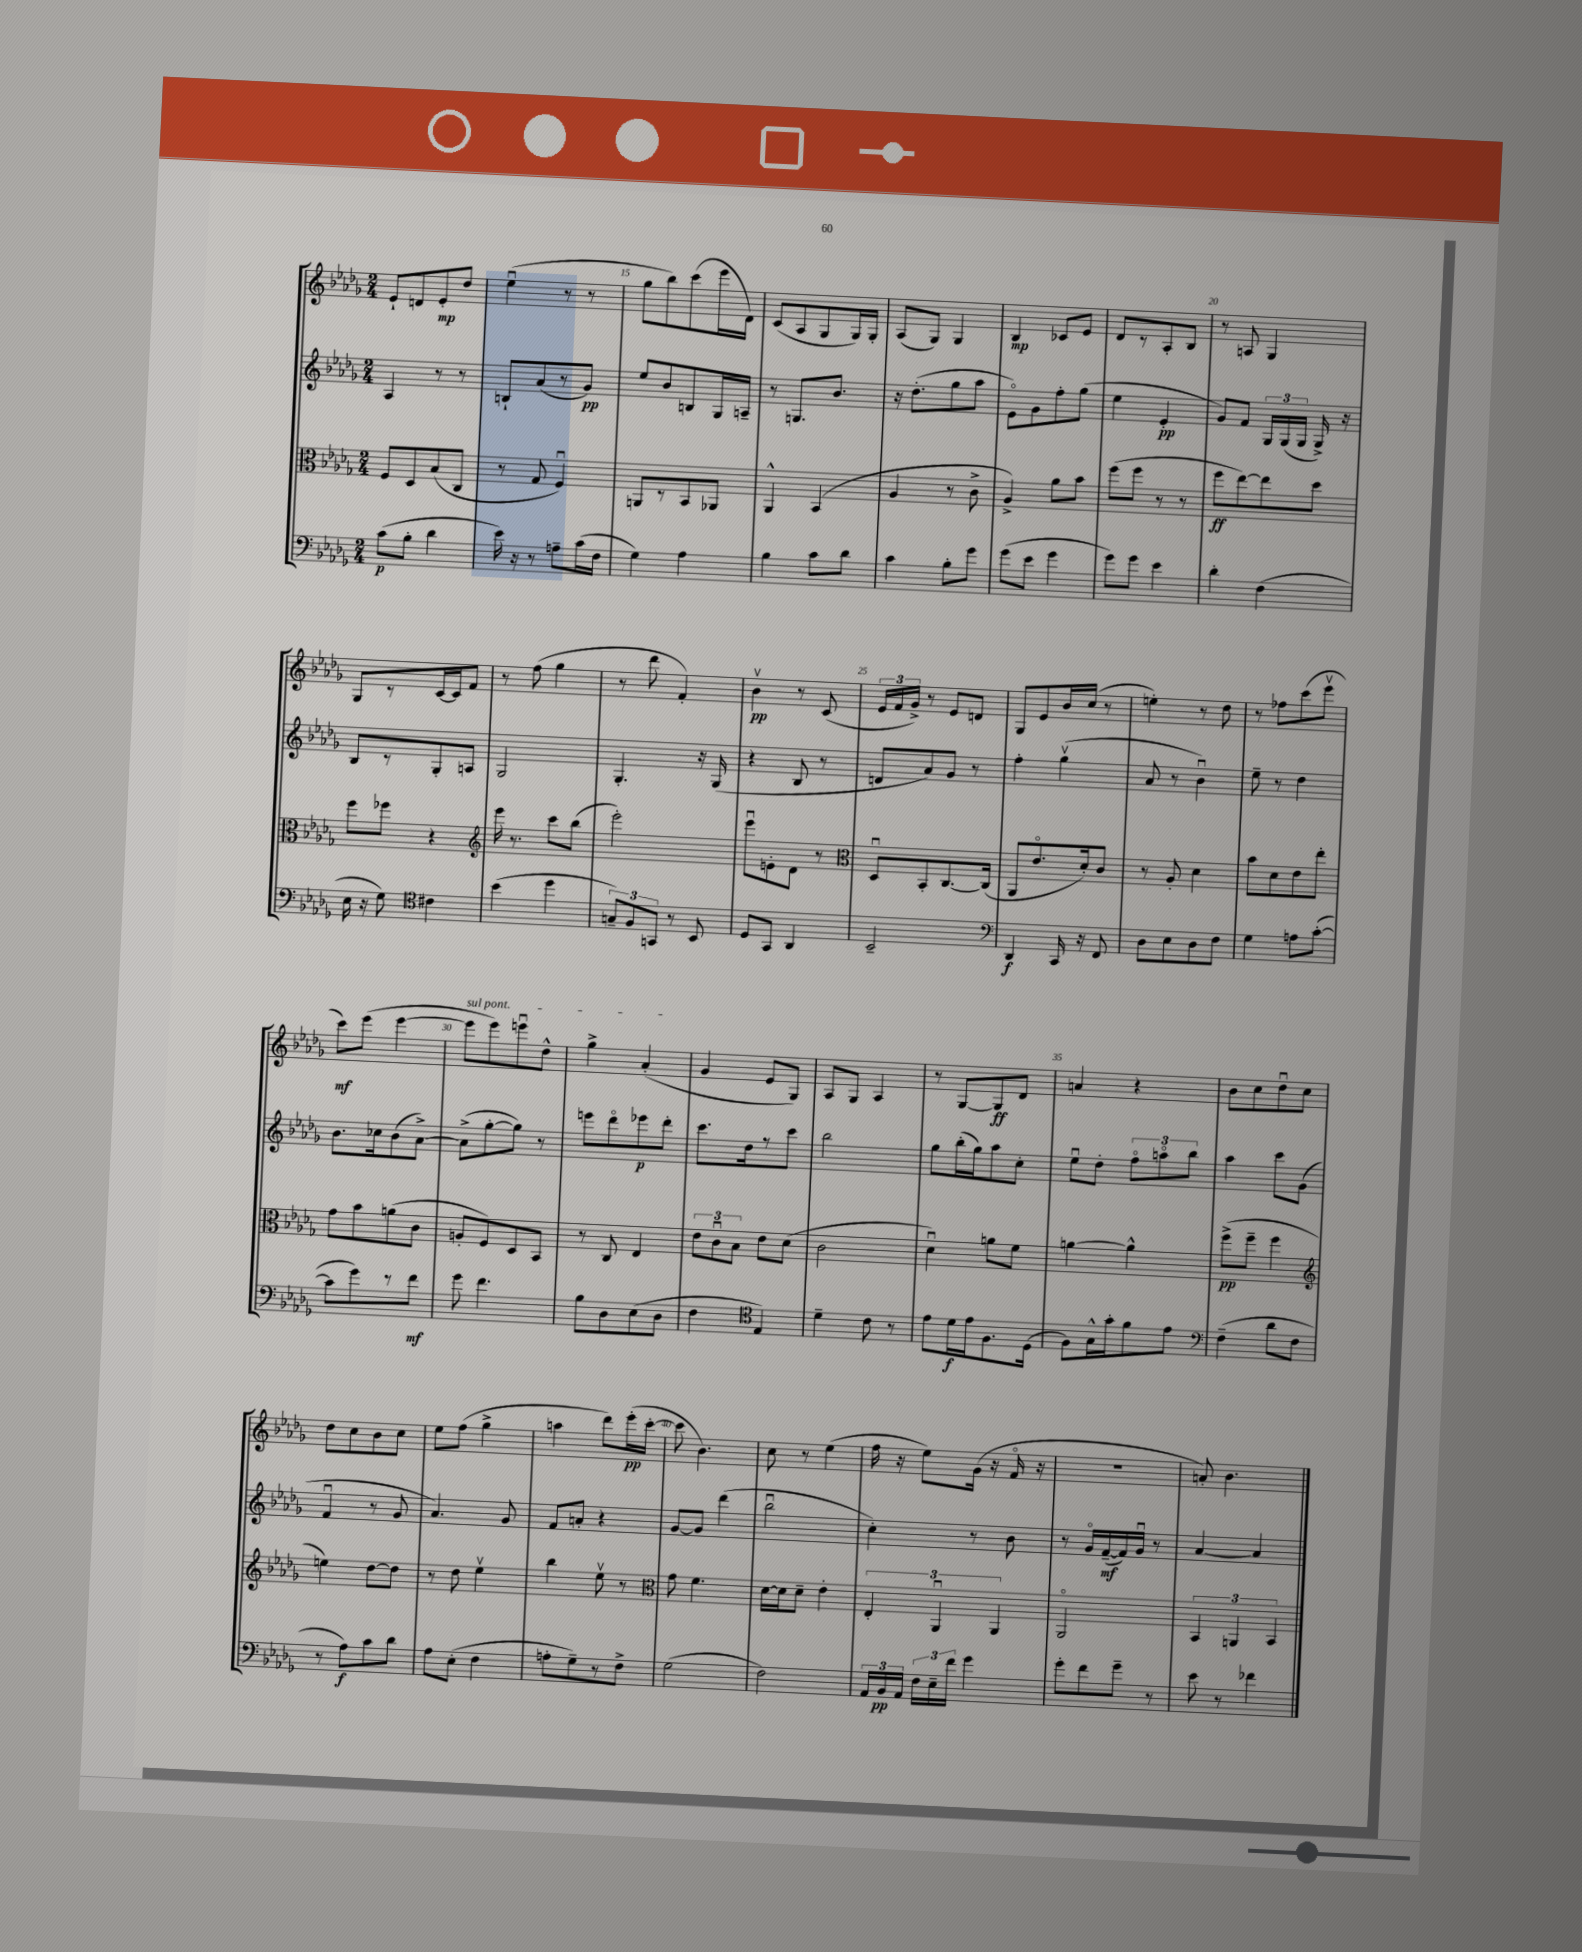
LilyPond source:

<<
\new StaffGroup <<
\new Staff = "s0" {
    \clef treble \key des \major \numericTimeSignature \time 2/4
    \autoBeamOff ees'8[-! d'8 ees'8-.\mp des''8] |
    ees''4\downbow( r8 r8 |
    ges''8[ bes''8) c'''8( ees'''16 des'16]) |
    c'8[( aes8 ges8 ges16) ges16]-. |
    aes8[( ges8]) ges4 |
    bes4\mp ces'8[ ees'8] |
    des'8[ r8 aes8-. bes8] |
    r8 a8 ges4 |
    ges8[ r8 c'16~ c'16 f'8] |
    r8 f''8( ges''4 |
    r8 des'''8 f'4-.) |
    bes'4\upbow\pp r8 c'8( |
    \tuplet 3/2 { ees'16[ f'16 ges'16]->) } r8 ees'8[ d'8] |
    ges8[ ees'8 bes'16 c''16]( r8 |
    e''4-.) r8 des''8 |
    r8 fes''8[ c'''8( ees'''8]\upbow |
    c'''8[\mf) ees'''8]( ees'''4~ |
    \once \override TextSpanner.bound-details.left.text = \markup { \italic "sul pont." } ees'''8[\startTextSpan ees'''8) e'''8\downbow des''8]-^ |
    ges''4-> aes'4-.\stopTextSpan( |
    ges'4 ees'8[ ges8]) |
    aes8[ ges8] aes4 |
    r8 ges8[~ ges8\ff des'8] |
    a'4 r4 |
    bes'8[ c''8 des''8\downbow c''8] |
    des''8[ c''8 bes'8 c''8] |
    ees''8[ f''8]( ges''4-> |
    a''4 des'''8[) ees'''16-.\pp( c'''16]~-. |
    c'''8 bes'4.) |
    c''8 r8 ees''4( |
    f''16 r16 ees''8[) ges'16]( r16 f'16\flageolet r16 |
    R2 |
    a'8-.) bes'4. \bar "|." |
}
\new Staff = "s1" {
    \clef treble \key des \major \numericTimeSignature \time 2/4
    \autoBeamOff aes4 r8 r8 |
    b8[-! aes'8( r8 ges'8]\pp) |
    ees''8[ bes'8 b8 ges16 a16]-- |
    r8 g8.[ bes'8.] |
    r16 des''8.[-.( ges''8 aes''8] |
    ees'8[\flageolet) ges'8 f''8-. ges''8]( |
    ees''4 ees'4-.\pp |
    ges'8[) f'8] \tuplet 3/2 { ges16[ ges16( ges16] } ges16->) r16 |
    bes8[ r8 ges8-. a8] |
    ges2 |
    ges4.-. r16 ges16( |
    r4 bes8 r8 |
    d'8[ aes'8) ges'8] r8 |
    f''4-. ges''4\upbow( |
    aes'8 r8 bes'4\downbow) |
    ees''8-- r8 des''4 |
    bes'8.[ ces''16 bes'8( aes'8]~->) |
    aes'8[->( ges''8~-. ges''8]) r8 |
    e'''8[ des'''8\flageolet ees'''8\p des'''8]-. |
    c'''8.[ des''16 r8 c'''8] |
    bes''2 |
    ges''8[ bes''16-.( ges''16) aes''8 c''8]-. |
    ees''8[\downbow des''8]-. \tuplet 3/2 { f''8[\flageolet a''8\flageolet bes''8] } |
    aes''4 c'''8[ ges'8]( |
    f'4\downbow r8 ges'8 |
    aes'4.) ges'8 |
    f'8[ a'8]-. r4 |
    ges'8[~ ges'8] des'''4( |
    bes''2\downbow |
    c''4-.) r8 bes'8 |
    r8 ges'16[\flageolet f'16~--\mf( f'16) ges'16]\downbow r8 |
    aes'4~ aes'4 \bar "|." |
}
\new Staff = "s2" {
    \clef alto \key des \major \numericTimeSignature \time 2/4
    \autoBeamOff f8[ des8 bes8( c8] |
    r8 ges8 f4\downbow) |
    a,8[ r8 bes,8 aes,8] |
    aes,4-^ bes,4( |
    aes4 r8 c'8-> |
    aes4->) aes'8[ bes'8] |
    f''8[( f''8] r8 r8 |
    f''8[\ff ees''8~) ees''8 des''8] |
    f''8[ fes''8] r4 |
    \clef treble ees'''16 r8. c'''8[ bes''8]( |
    ees'''2-.) |
    ees'''8[\downbow e'8-. des'8] r8 |
    \clef alto des8[\downbow bes,8-. c8.~ c16]( |
    aes,8[ ees'8.\flageolet des'16-.) c'8] |
    r8 aes8-. des'4 |
    bes'8[ des'8 ees'8 ees''8]-. |
    ges'8[ bes'8 a'8( c'8] |
    a8[-. f8) des8 bes,8] |
    r8 c8 ees4 |
    \tuplet 3/2 { ees'8[ c'8\downbow bes8] } ees'8[ des'8]( |
    c'2 |
    des'4\downbow) a'8[ f'8] |
    a'4~ a'4-^ |
    f''8[->\pp( f''8]-- f''4 |
    \clef treble e''4) des''8[~ des''8] |
    r8 des''8 ees''4\upbow |
    bes''4 ees''8\upbow r8 |
    \clef alto ges'8 f'4. |
    des'16[~ des'16 des'8]-- ees'4-. |
    \tuplet 3/2 { ees4-. aes,4\downbow aes,4 } |
    aes,2\flageolet |
    \tuplet 3/2 { bes,4 a,4 bes,4 } \bar "|." |
}
\new Staff = "s3" {
    \clef bass \key des \major \numericTimeSignature \time 2/4
    \autoBeamOff c'8[\p( bes8]-. des'4 |
    ees'16) r16 r8 a8[-- c'16( f16] |
    ges4) aes4 |
    bes4 c'8[ des'8] |
    c'4 bes8[-. ges'8] |
    ges'8[( ees'8] ges'4 |
    ges'8[) ges'8] ees'4 |
    des'4-. f4( |
    ees16 r16 ges8) \clef tenor cis'4 |
    bes'4( des''4 |
    \tuplet 3/2 { g8[--) f8 g,8] } r8 bes,8 |
    des8[ ges,8] aes,4 |
    bes,2-- |
    \clef bass des,4\f c,16 r16 f,8 |
    des8[ ees8 des8 f8] |
    ges4 a8[ c'8]~-.( |
    c'8[ ges'8) r8 f'8]\mf |
    ges'8 f'4. |
    bes8[ des8 ees8( des8] |
    f4 \clef tenor ees4) |
    des'4-- c'8 r8 |
    ees'8[ des'16\f ees'16 f8. des16]( |
    f8[) ges16-^ ges'16-. f'8 ees'8] |
    \clef bass f4--( des'8[ f8] |
    r8 aes8[\f) c'8 des'8] |
    aes8[ ees8]-.( f4 |
    a8[-. ges8--) r8 f8]-> |
    ges2( |
    f2) |
    \tuplet 3/2 { aes,16[ bes,16\pp aes,16] } \tuplet 3/2 { f16[ ees16-- f'16] } ges'4 |
    ges'8[-. f'8 ges'8]-- r8 |
    ees'8 r8 fes'4 \bar "|." |
}
>>
>>
\layout { \context { \Score currentBarNumber = #13 \override BarNumber.break-visibility = ##(#f #t #t) barNumberVisibility = #(every-nth-bar-number-visible 5) } }
